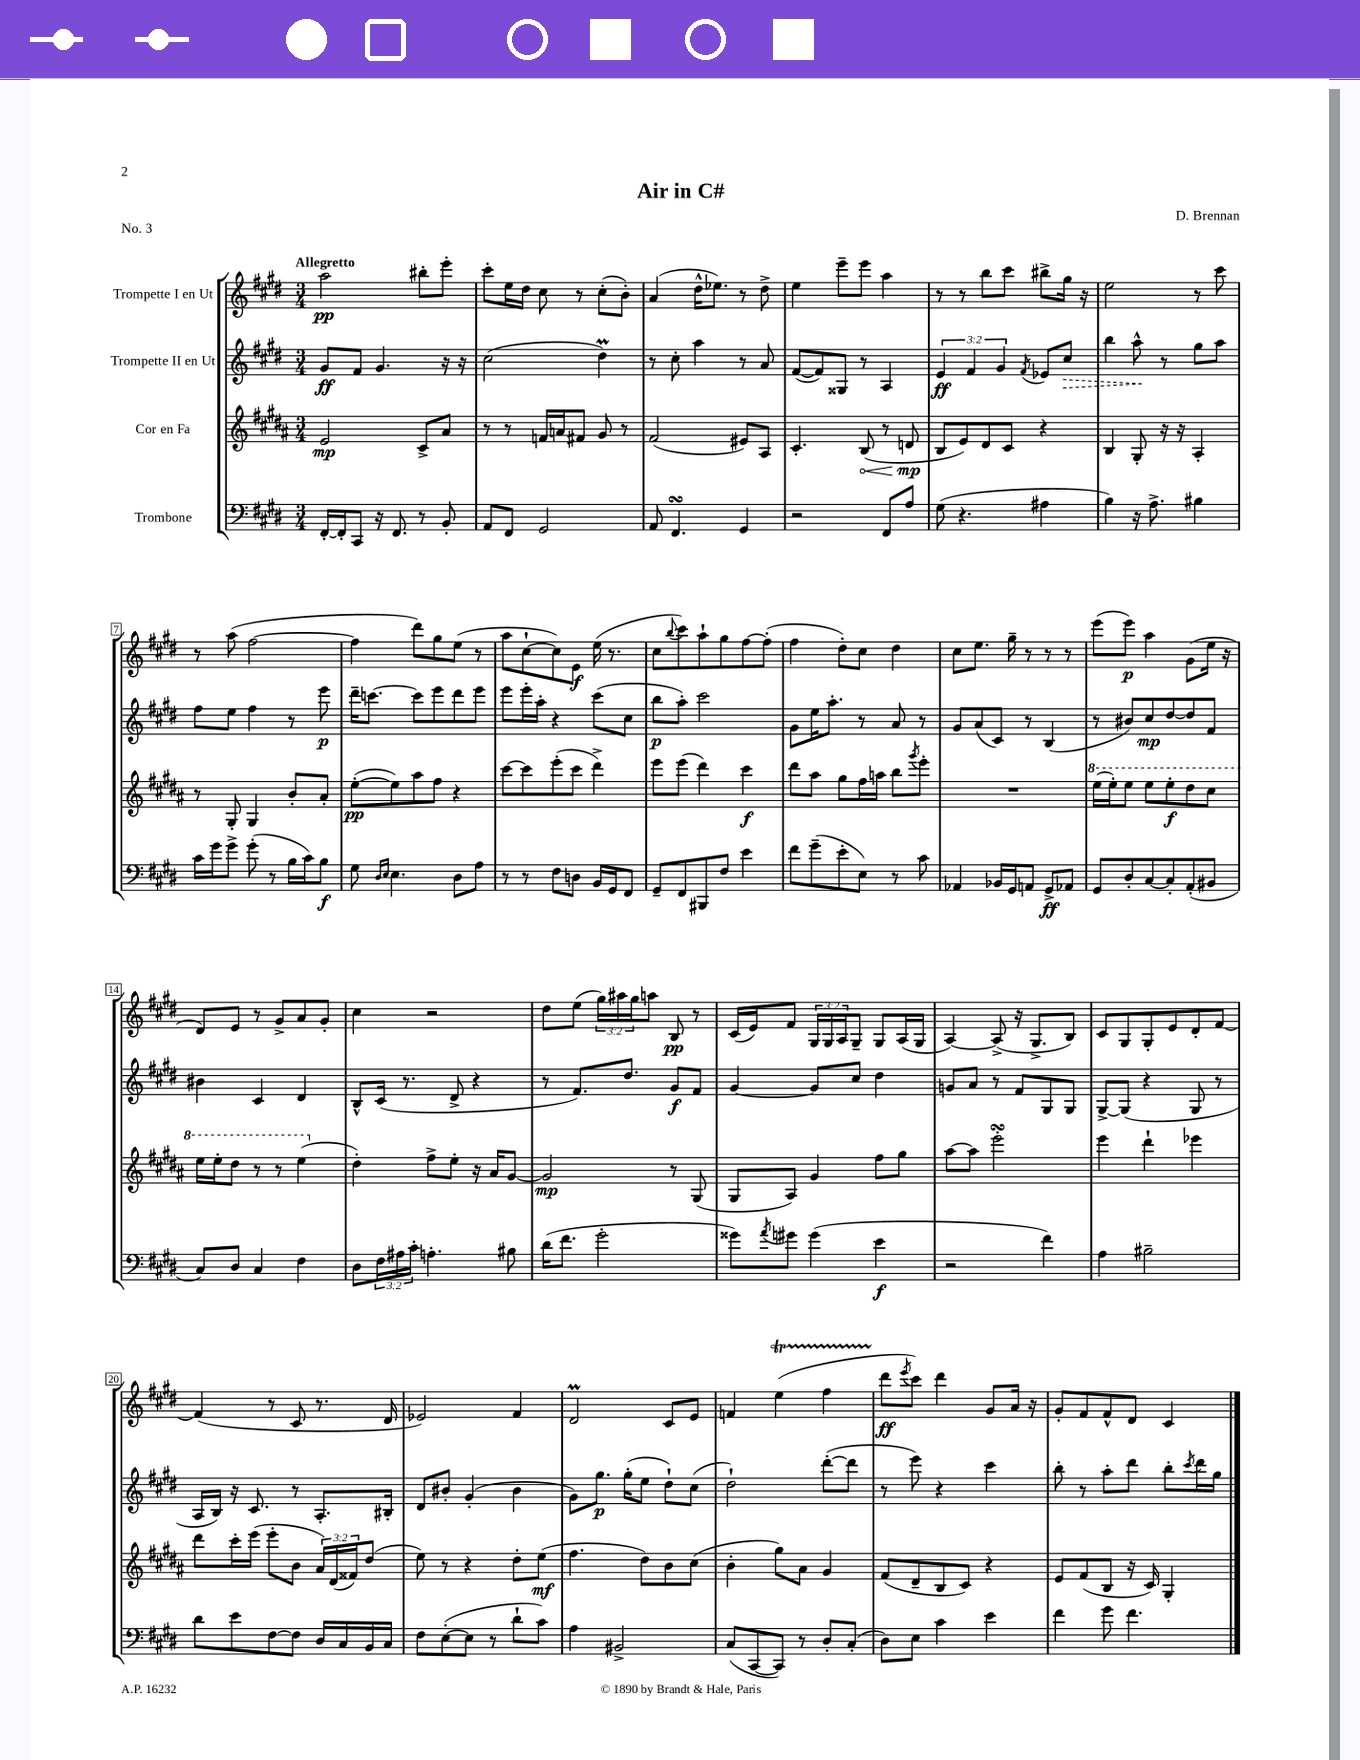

**kern	**kern	**kern	**kern
*staff4	*staff3	*staff2	*staff1
*clefF4	*clefG2	*clefG2	*clefG2
*k[f#c#g#d#]	*k[f#c#g#d#a#]	*k[f#c#g#d#]	*k[f#c#g#d#]
*M3/4	*M3/4	*M3/4	*M3/4
[16FF#'/LL	2e/	8g#/L	2aa\
16FF#'/]J	.	.	.
8CC#/J	.	8f#/J	.
16r	.	4.g#/	.
8.FF#/	.	.	.
8r	8c#^/L	.	8bb#'\L
8BB'/	8a#/J	16r	8eee'\J
.	.	16r	.
=	=	=	=
8AA/L	8r	(2cc#\	8ccc#'\L
8FF#/J	8r	.	16ee\L
.	.	.	16dd#\JJ
2GG#/	16f/LL	.	8cc#\
.	16a/J	.	.
.	8f#/J	.	8r
.	8g#/	4dd#\)	(8cc#'\L
.	8r	.	8b'\J)
=	=	=	=
8AA/	(2f#/	8r	(4a/
4.FF#/	.	8cc#'\	.
.	.	4aa\	16dd#^^\LK
.	.	.	8.ee-\J)
4GG#/	8e#/L)	8r	8r
.	8A#/J	8a/	8dd#^\
=	=	=	=
2r	4.c#'/	([8f#/L	4ee\
.	.	8f#/])	.
.	.	8G##/J	8eee~\L
.	(8B/	8r	8eee\J
8FF#/L	8r	4A/	4aa\
8A/J	8d/	.	.
=	=	=	=
(8G#\	8B/L	6e/	8r
4.r	8e/)	.	8r
.	.	6f#/	.
.	8d#/	.	8bb\L
.	.	6g#/	.
.	8c#/J	.	8ccc#\J
.	.	8qf#/	.
4A#\	4r	8e-/L	8bb#^\L
.	.	8cc#/J	16gg#\Jk
.	.	.	16r
=	=	=	=
4B\)	4B/	4bb\	2ee\
16r	8G#'/	8aa^^\	.
8.A^\	.	.	.
.	16r	8r	.
.	16r	.	.
4B#\	4A#'/	8gg#\L	8r
.	.	8aa\J	8ccc#\
=	=	=	=
16c#\LL	8r	8ff#\L	8r
16g#\J	.	.	.
8g#^\J	8G#'/	8ee\J	(8aa\
(8g#'\	4G#/	4ff#\	[2ff#\
8r	.	.	.
16B\LL	8b'/L	8r	.
16c#\J)	.	.	.
8B\J	8a#'/J	8eee\	.
=	=	=	=
8G#\	([8ee'\L	16ddd#~\LK	4ff#\]
.	.	[8.ccc\J	.
16qqD#/LL	.	.	.
16qqE/JJ	.	.	.
4.E\	8ee\])	.	.
.	8aa#\	8ccc\]L	8ddd#\L)
.	8ff#\J	8eee\	8gg#\
8D#\L	4r	8ddd#\	(8ee\J
8A\J	.	8eee\J	8r
=	=	=	=
8r	[8ccc#\L	8eee\L	8aa\L
8r	8ccc#\]	16eee'\L	[8cc#`\
.	.	16aa'\JJ	.
8F#\L	(8eee'\	4r	8cc#\])
8D\J	8ccc#\J	.	8e\J
16BB/LL	4ddd#^\)	(8ccc#\L	(16ee\
16GG#/J	.	.	8.r
8FF#/J	.	8cc#\J	.
=	=	=	=
8GG#~/L	8eee\L	8bb\L	8cc#\L
.	.	.	8qqbb/
8FF#/	(8eee\J	8aa'\J)	8ccc#\)
8BBB#/	4ddd#\)	2ccc#\	8aa`\
8F#/J	.	.	8gg#\
4e\	4ccc#\	.	[8ff#\
.	.	.	(8ff#'\]J
=	=	=	=
8f#\L	8ddd#\L	8g#\L	4ff#\
(8g#~\	8aa#\J	16ee\K	.
.	.	8.aa'\J	.
8e'\	8gg#\L	.	8dd#'\L)
8E\J)	16ff#\L	8r	8cc#\J
.	16aa\JJ	.	.
8r	8bb\L	8a/	4dd#\
.	8qggg#/	.	.
8c#\	8eee'\J	8r	.
=	=	=	=
4AA-/	2.r	8g#/L	8cc#\L
.	.	(8a/	8.ee\J
16BB-/LL	.	8c#/J)	.
16GG#/J	.	.	16gg#~\
8AA/J	.	8r	8r
8GG#^/L	.	(4B/	8r
8AA-/J	.	.	8r
=	=	=	=
8GG#/L	(16eee\LL	8r	(8eee\L
.	16eee'\J)	.	.
8D#'/	8eee\J	8b#/L)	8eee\J)
[8C#/	8eee\L	8cc#/	4aa\
8C#'/]	8eee'\	[8dd#/	.
(8AA'/	8ddd#\	8dd#/]	(8g#\L
8BB#/J	8ccc#\J	8f#/J	16ee\Jk
.	.	.	16r
=	=	=	=
8C#/L)	16eee\LL	4b#\	8d#/L)
.	16eee'\J	.	.
8D#/J	8ddd#\J	.	8e/J
4C#/	8r	4c#/	8r
.	8r	.	8g#^/L
4F#\	(4eee\	4d#/	8a/
.	.	.	8g#'/J
=	=	=	=
8D#\L	4dd#'\)	8B^^/L	4cc#\
24F#\L	.	(16c#/Jk	.
24A#\	.	.	.
.	.	8.r	.
24c#'\JJ	.	.	.
4.A'\	8ff#^\L	.	2r
.	8ee'\J	8d#^/	.
.	16r	4r	.
.	16a#/LK	.	.
8B#\	[8g#/J	.	.
=	=	=	=
(16d#\LK	2g#/]	8r	8dd#\L
8.f#\J	.	.	.
.	.	8.f#/L)	(8ee\J
2g#'\	.	.	24gg#\LL)
.	.	.	24aa#\
.	.	8.dd#/J	.
.	.	.	24gg#\J
.	.	.	8aa\J
.	8r	8g#/L	8B/
.	(8G#/	8f#/J	8r
=	=	=	=
8g##\L)	8G#/L	[4g#/	(16c#/LL
.	.	.	16e/J)
8qa/	.	.	.
8g#\J	8A#/J)	.	8f#/J
(4g#\	4g#/	8g#/]L	24G#/LL
.	.	.	24G#/
.	.	.	24A/J
.	.	8cc#/J	8G#~/J
4e\	8ff#\L	4dd#\	8G#/L
.	8gg#\J	.	(16A/L
.	.	.	16G#/JJ
=	=	=	=
2r	[8aa#\L	8g/L	[4A/)
.	8aa#\]J	8a/J	.
.	2eee'\	8r	(8A^/]
.	.	8f#/L	16r
.	.	.	8.G#^/L
4f#\)	.	8G#/	.
.	.	8G#/J	8B/J)
=	=	=	=
4A\	4eee\	[8G#^/L	8c#/L
.	.	(8G#/]J	8G#/
2B#~\	4ddd#`\	4r	8G#'/
.	.	.	8e/
.	4eee-\	8G#/	8d#'/
.	.	8r	[8f#/J
=	=	=	=
8d#\L	8ddd#\L	16A/LL	(4f#/]
.	.	16B/JJ)	.
8e\	16ccc#'\L	16r	.
.	(16eee\JJ	8.c#/	.
[8F#\	8eee'\L	.	8r
8F#\]J	8b\J	8r	8c#/
16D#/LL	24a#/LL)	8.A'/L	8.r
.	(24d#/	.	.
16C#/	.	.	.
.	24f##/J)	.	.
16BB/	(8dd#/J	.	.
16C#/JJ	.	16B#'/Jk	16d#/
=	=	=	=
8F#\L	8ee\)	8d#/L	2e-/)
([8E'\	8r	8b#'/J	.
8E\]J	4r	(4g#'/	.
8r	.	.	.
8d#`\L	8dd#'\L	4b#\	4f#/
8c#\J)	(8ee\J	.	.
=	=	=	=
4A\	4.ff#\	8g#\L)	2d#/
.	.	8.gg#\J	.
2BB#^/	.	.	.
.	.	(16gg#'\LK	.
.	8dd#\L)	8ee\J	.
.	8b\	8dd#`\L)	8c#/L
.	(8cc#\J	(8cc#\J	8e/J
=	=	=	=
(8C#/L	4b'\	2dd#`\)	4f/
[8CC#/	.	.	.
8CC#/]J)	8gg#\L)	.	(4ee\
8r	8a#\J	.	.
8D#'/L	4g#/	([8ddd#'\L	4ff#\
(8C#'/J	.	8ddd#\]J	.
=	=	=	=
8D#\L)	(8f#/L	8r	8ddd#\L
.	.	.	8qeee/
8E\J	8d#~/	8eee\)	8ccc#\J)
4c#\	8B/	4r	4ddd#\
.	8c#/J)	.	.
4e\	4r	4ccc#\	8g#/L
.	.	.	16a/Jk
.	.	.	16r
=	=	=	=
4f#\	8e/L	8bb'\	8g#'/L
.	(8f#/	8r	8f#/
8g#\	8B/J	8aa'\L	8f#^^/
4.f#\	16r	8ddd#\J	8d#/J
.	16c#/)	.	.
.	4G#'/	8bb'\L	4c#/
.	.	8qccc#/	.
.	.	16ddd#\L	.
.	.	16gg#\JJ	.
==	==	==	==
*-	*-	*-	*-
